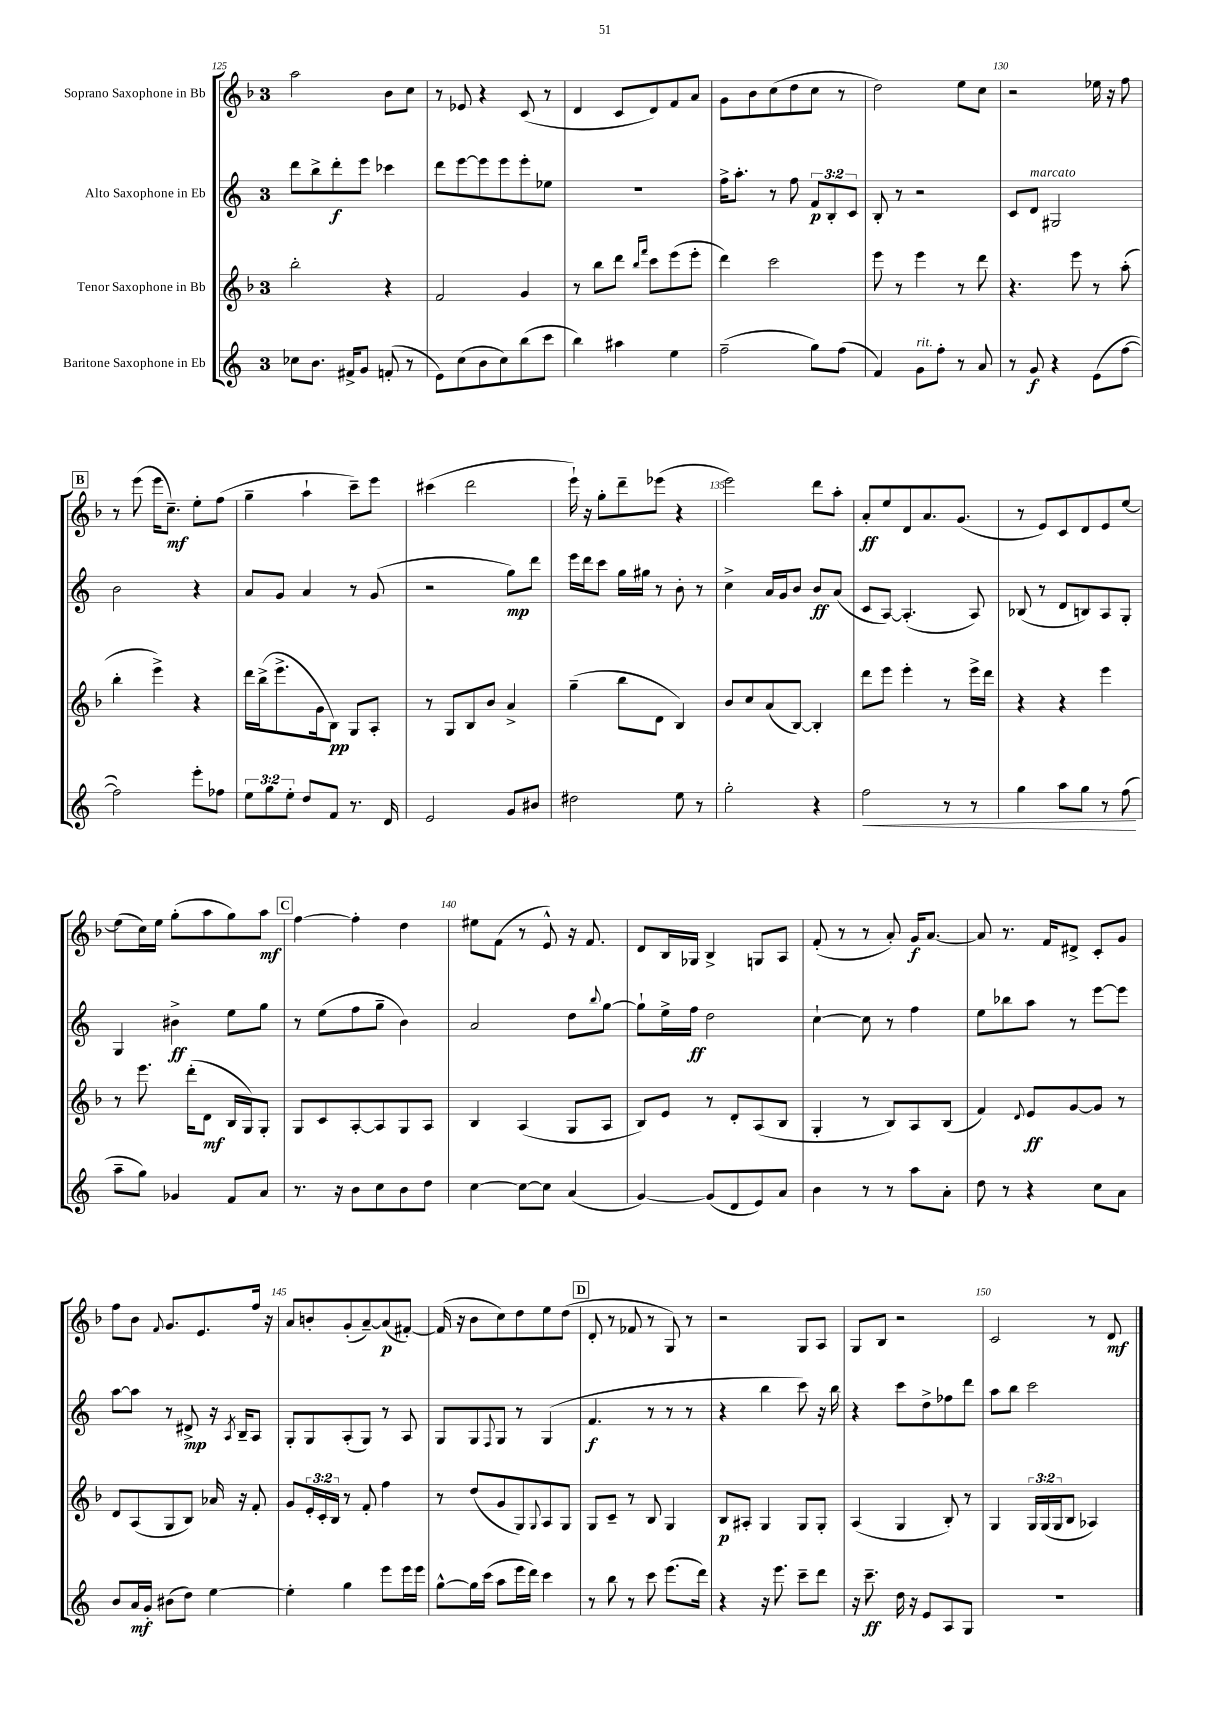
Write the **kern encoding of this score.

**kern	**kern	**kern	**kern
*staff4	*staff3	*staff2	*staff1
*clefG2	*clefG2	*clefG2	*clefG2
*k[]	*k[b-]	*k[]	*k[b-]
*M3/4	*M3/4	*M3/4	*M3/4
8cc-\L	2bb-'\	8ddd\L	2aa\
8.b\J	.	8bb^\	.
.	.	8ddd'\	.
16f#^/LK	.	.	.
8g/J	.	8eee\J	.
(8f'/	4r	4ccc-\	8b-\L
8r	.	.	8cc\J
=	=	=	=
8e\L)	2f/	8ddd\L	8r
(8cc\	.	[8eee\	8e-/
8b\	.	8eee\]	4r
8cc\)	.	8eee\	.
(8bb\	4g/	8eee'\	(8c/
8ccc\J	.	8ee-\J	8r
=	=	=	=
4bb\)	8r	2.r	4d/
.	8bb-\L	.	.
4aa#\	8ddd\J	.	8c/L
.	16qqbb-/LL	.	.
.	16qqfff/JJ	.	.
.	8ccc\L	.	8d/)
4ee\	(8eee\	.	8f/
.	8eee'\J	.	8a/J
=	=	=	=
(2ff~\	4ddd\)	16ff^\LK	8g\L
.	.	8.aa'\J	.
.	.	.	8b-\
.	2ccc\	8r	(8cc\
.	.	8ff\	8dd\
8gg\L)	.	12f/L	8cc\J
.	.	12B'/	.
(8ff\J	.	.	8r
.	.	12c/J	.
=	=	=	=
4f/)	8eee\	8B'/	2dd\)
.	8r	8r	.
8g\L	4eee\	2r	.
8ff'\J	.	.	.
8r	8r	.	8ee\L
8a/	8ddd\	.	8cc\J
=	=	=	=
8r	4.r	8c/L	2r
8g/	.	8d/J	.
4r	.	2G#/	.
.	8eee\	.	.
(8e\L	8r	.	16ee-\
.	.	.	16r
[8ff\J	(8aa'\	.	8ff\
=	=	=	=
2ff\])	4bb-'\	2b\	8r
.	.	.	(8eee\
.	4eee^\)	.	16eee\LK
.	.	.	8.cc~\J)
8eee'\L	4r	4r	8ee'\L
8ff-\J	.	.	(8ff\J
=	=	=	=
12ee\L	16ddd\LL	8a/L	4gg~\
.	(16bb-^\J	.	.
12gg\	.	.	.
.	8.eee^\	8g/J	.
12ee'\J	.	.	.
8dd/L	.	4a/	4aa`\
.	16g\k	.	.
8f/J	8B-\J)	.	.
8.r	8G/L	8r	8ccc~\L)
.	8A'/J	(8g/	8eee\J
16d/	.	.	.
=	=	=	=
2e/	8r	2r	(4ccc#\
.	8G/L	.	.
.	8B-/	.	2ddd\
.	8b-/J	.	.
8g/L	4a^/	8gg\L)	.
8b#/J	.	8ddd\J	.
=	=	=	=
2dd#\	(4gg~\	16eee\LL	16eee`\)
.	.	16ddd\J	16r
.	.	8ccc\J	8gg'\L
.	8bb-\L	16gg\LL	8ddd~\
.	.	16gg#\JJ	.
.	8d\J	8r	(8eee-\J
8ee\	4B-/)	8b'\	4r
8r	.	8r	.
=	=	=	=
2gg'\	8b-/L	4cc^\	2eee\)
.	8cc/	.	.
.	(8a/	16a/LL	.
.	.	16g/J	.
.	[8B-/J)	8b/J	.
4r	4B-'/]	8b/L	8ddd\L
.	.	(8a/J	8aa'\J
=	=	=	=
2ff\	8ddd\L	8c/L	8a'/L
.	8eee\J	[8A/J)	8ee/
.	4eee'\	(4.A'/]	8d/
.	.	.	8.a/
8r	8r	.	.
.	.	.	(8.g/J
8r	16eee^\LL	8A/)	.
.	16ddd\JJ	.	.
=	=	=	=
4gg\	4r	(8B-/	8r
.	.	8r	8e/L)
8aa\L	4r	8d/L	8c/
8gg\J	.	8B/)	8d/
8r	4eee\	8A/	8e/
(8ff\	.	8G'/J	[8ee/J
=	=	=	=
8aa~\L	8r	4G/	(8ee\]L
8gg\J)	8.eee\	.	16cc\L)
.	.	.	16ee\JJ
4g-/	.	4b#^\	(8gg'\L
.	(16ddd'\LK	.	.
.	8d\J	.	8aa\
8f/L	16B-/LL	8ee\L	8gg\)
.	16G/J)	.	.
8a/J	8G'/J	8gg\J	8aa\J
=	=	=	=
8.r	8G/L	8r	[4ff\
.	8c/	(8ee\L	.
16r	.	.	.
8b\L	[8A'/	8ff\	4ff'\]
8cc\	8A/]	8gg~\J	.
8b\	8G/	4b\)	4dd\
8dd\J	8A/J	.	.
=	=	=	=
[4cc\	4B-/	2a/	8ee#\L
.	.	.	(8f\J
8cc\_L	(4A/	.	8r
8cc\]J	.	.	8e^^/)
(4a/	8G/L	8dd\L	16r
.	.	.	8.f/
.	.	8qqbb/	.
.	8A/J	[8gg\J	.
=	=	=	=
[4g/)	8B-/L)	8gg`\]L	8d/L
.	8e/J	16ee^\L	16B-/L
.	.	16ff\JJ	16G-/JJ
(8g/]L	8r	2dd\	4B-^/
8d/	8d'/L	.	.
8e/)	(8A/	.	8G/L
8a/J	8B-/J	.	8A/J
=	=	=	=
4b\	4G'/	[4cc`\	(8f'/
.	.	.	8r
8r	8r	8cc\]	8r
8r	8B-/L)	8r	8a'/)
8aa\L	8A/	4ff\	16g/LK
.	.	.	[8.a/J
8a'\J	(8B-/J	.	.
=	=	=	=
8dd\	4f/)	8ee\L	8a/]
8r	.	8bb-\	8.r
.	8qqd/	.	.
4r	8e/L	8aa\J	.
.	.	.	16f/LK
.	[8g/	8r	8d#^/J
8cc\L	8g/]J	[8eee\L	8c'/L
8a\J	8r	8eee\]J	8g/J
=	=	=	=
8b/L	8d/L	[8aa\L	8ff\L
16a/L	(8A/	8aa\]J	8b-\J
16g'/JJ	.	.	.
.	.	.	8qqf/
(8b#\L	8G/	8r	8.g/L
8dd\J)	8B-/J)	8d#^/	.
.	.	.	8.e/
[4ee\	16a-/	16r	.
.	.	8qA/	.
.	16r	16B~/LK	.
.	8f'/	8A/J	16ff/Jk
.	.	.	16r
=	=	=	=
4ee'\]	8g/L	8G'/L	8a/L
.	24e'/L	8G/	8b'/
.	24c'/	.	.
.	24B-/JJ	.	.
4gg\	8r	(8A'/	(8g'/
.	8f'/	8G/J)	[8a~/)
8eee\L	4ff\	8r	(8a/]
16eee\L	.	8A/	[8f#'/J)
16eee\JJ	.	.	.
=	=	=	=
[8gg^^\L	8r	8G/L	(16f#/]
.	.	.	16r
16gg\]L	(8dd/L	8G/	8b-\L
(16ccc\JJ	.	.	.
.	.	8qqF/	.
8aa\L	8g/	8G/J	8cc\)
16eee\L	8G/)	8r	8dd\
16ddd\JJ)	.	.	.
.	8qqG/	.	.
4ccc\	8A/	(4G/	8ee\
.	8G/J	.	(8dd\J
=	=	=	=
8r	8G/L	4.f/	8d'/
8bb\	8c~/J	.	8r
8r	8r	.	8f-/
8ccc\	8B-/	8r	8r
(8.eee\L	4G/	8r	8G/)
.	.	8r	8r
16ddd\Jk)	.	.	.
=	=	=	=
4r	8B-/L	4r	2r
.	8A#'/J	.	.
16r	4G/	4bb\	.
8.eee\	.	.	.
8ccc~\L	8G/L	8ccc\)	8G/L
8ddd\J	8G'/J	16r	8A/J
.	.	16bb\	.
=	=	=	=
16r	(4A/	4r	8G/L
8.ccc~\	.	.	.
.	.	.	8B-/J
16dd\	4G/	8ccc\L	2r
16r	.	.	.
8e/L	.	8dd^\	.
8A/	8B-'/)	8ff-\	.
8G/J	8r	8ddd\J	.
=	=	=	=
2.r	4G/	8aa\L	2c/
.	.	8bb\J	.
.	24G/LL	2ccc\	.
.	(24G/	.	.
.	24G/J	.	.
.	8B-/J	.	.
.	4A-/)	.	8r
.	.	.	8d/
==	==	==	==
*-	*-	*-	*-
